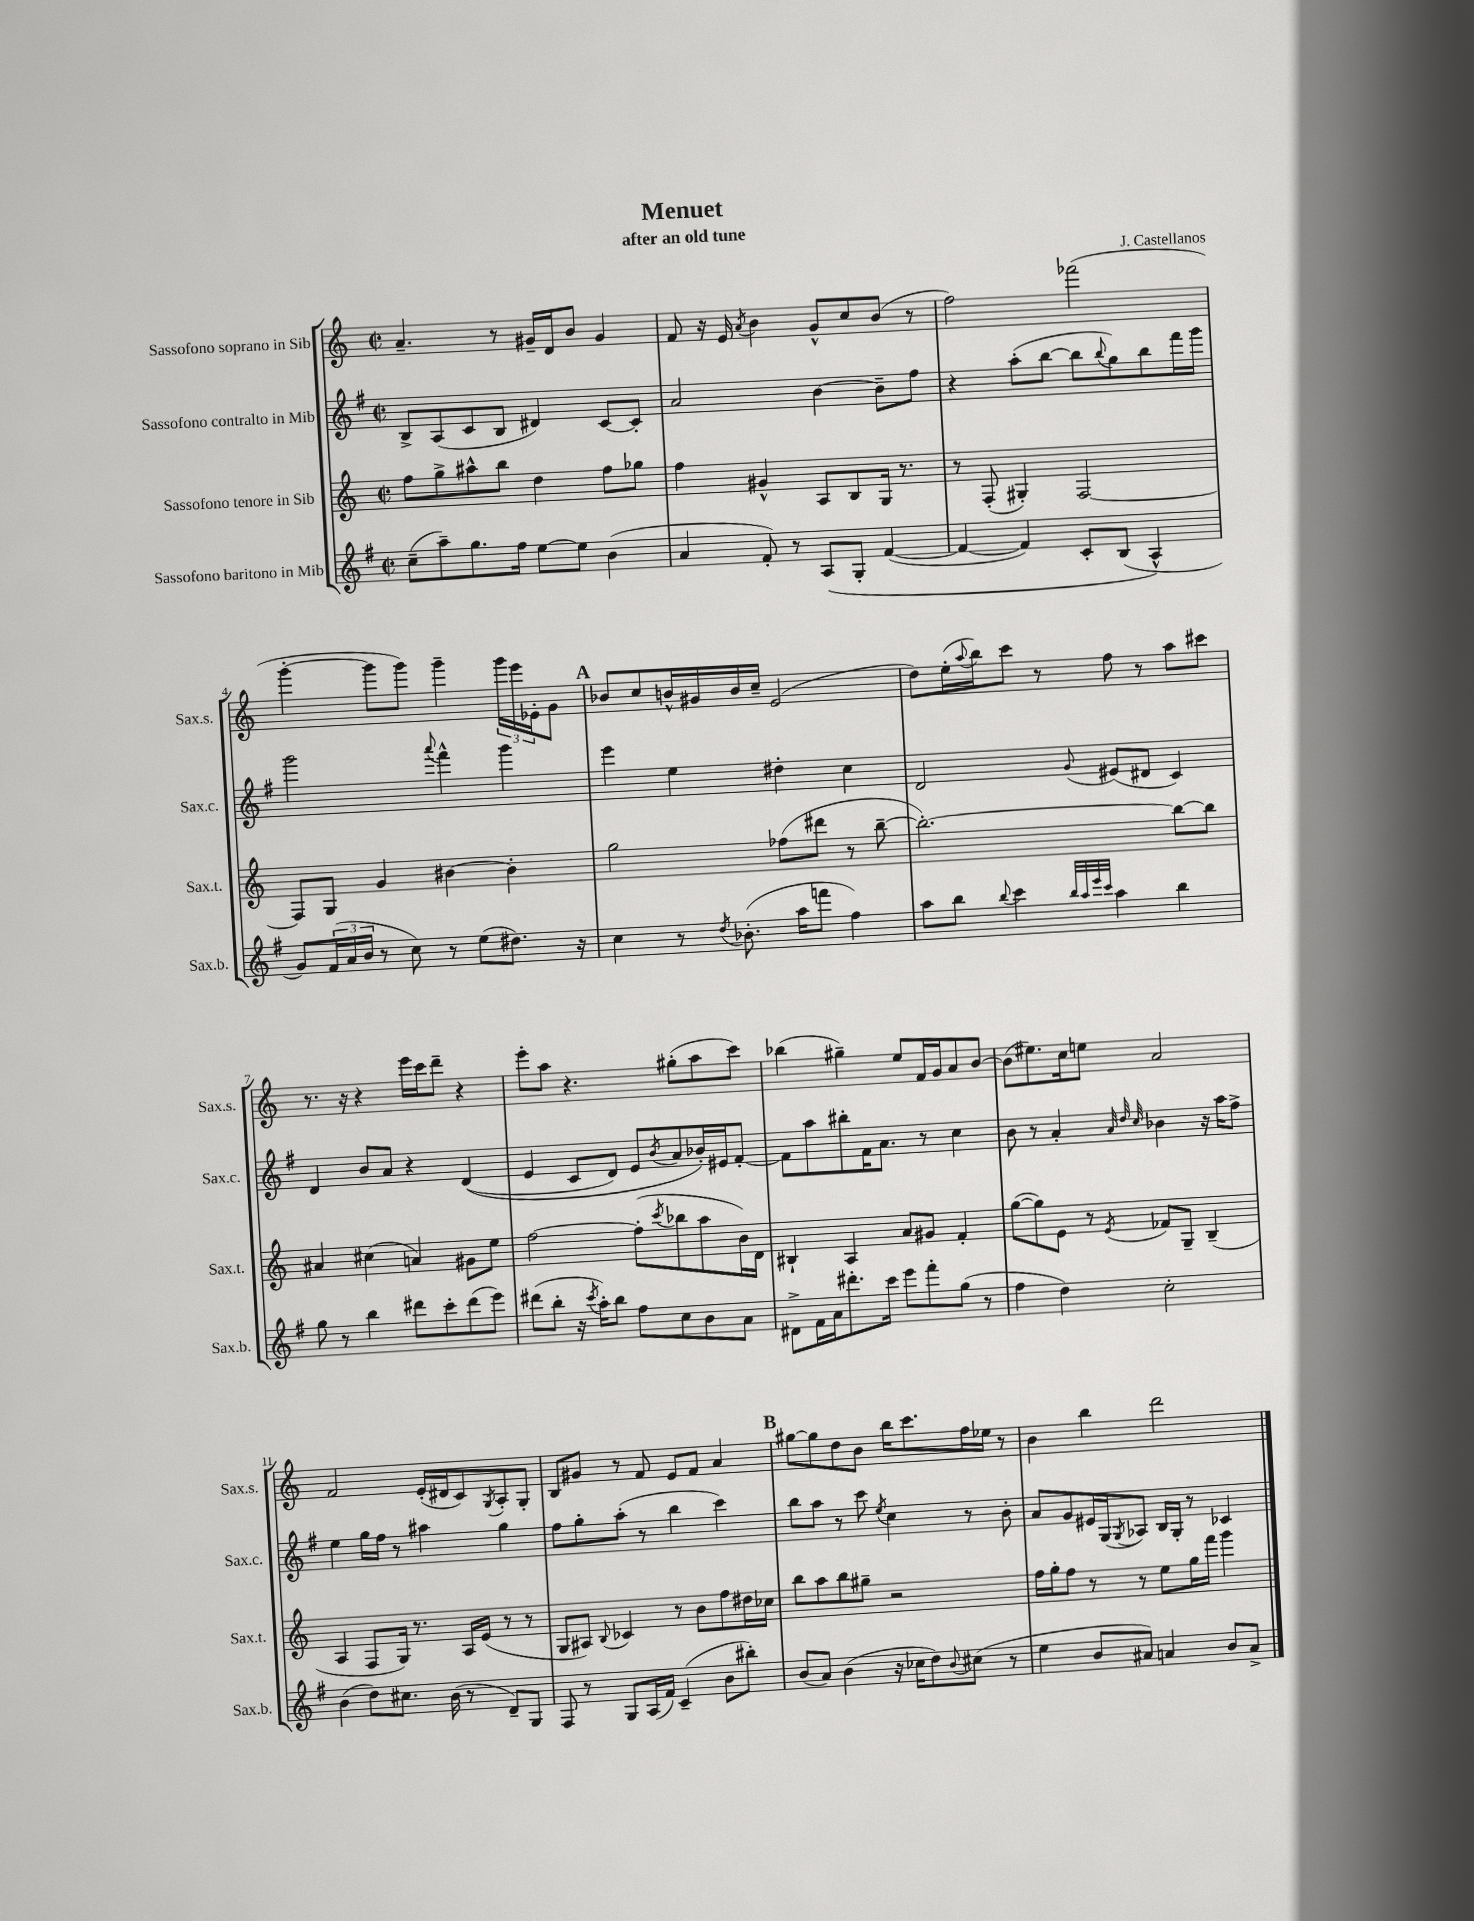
\header { title = "Menuet" composer = "J. Castellanos" subtitle = "after an old tune" }
<<
\new StaffGroup <<
\new Staff = "s0" \with { instrumentName = "Sassofono soprano in Sib" shortInstrumentName = "Sax.s." } {
    \clef treble \key c \major \defaultTimeSignature \time 2/2
    a'4.-- r8 gis'16-- d'16 b'8 gis'4 |
    f'8 r16 e'16 \acciaccatura { a'8 } b'4 g'8-^ c''8 b'8( r8 |
    f''2) fes'''2( |
    g'''4~-. g'''8 g'''8) g'''4-- \tuplet 3/2 { g'''16 e'''16 ees'16-. } g'8 |
    \mark \markup { \bold "A" } bes'8 c''8 b'16-^ gis'16 b'16 c''16-- e'2( |
    d''8) e''16-.( \appoggiatura { a''8 } b''16) c'''8 r8 f''8 r8 a''8 cis'''8 |
    r8. r16 r4 e'''16 c'''16 d'''8-- r4 |
    e'''8-. a''8 r4. gis''8-.( a''8 c'''8) |
    bes''4( gis''4--) e''8 f'16 g'16 a'8 b'8~ |
    b'8( eis''8.) c''16 e''8 a'2 |
    f'2 e'16-.( dis'16 c'8) \acciaccatura { g8 } a8-. g8-. |
    b8 gis'8 r8 f'8 e'8 f'8 a'4 |
    \mark \markup { \bold "B" } gis''8~ gis''8 d''8 b'8 b''16 c'''8. f''16 ees''16 r8 |
    b'4 b''4 d'''2 \bar "|." |
}
\new Staff = "s1" \with { instrumentName = "Sassofono contralto in Mib" shortInstrumentName = "Sax.c." } {
    \clef treble \key g \major \defaultTimeSignature \time 2/2
    b8-> a8( c'8 b8 dis'4) c'8~ c'8-. |
    a'2 b'4~ b'8-- fis''8 |
    r4 a''8-.( b''8~ b''8 \appoggiatura { b''8 } g''8) b''8 fis'''16 g'''16 |
    g'''2 \appoggiatura { a'''8 } fis'''4-^ g'''4 |
    \mark \markup { \bold "A" } e'''4 e''4 dis''4-. c''4 |
    d'2 \appoggiatura { g'8 } eis'8( dis'8 c'4) |
    d'4 b'8 a'8 r4 d'4(\( |
    e'4 c'8 d'8) e'8 \acciaccatura { b'8 } a'8 bes'16-.\) eis'16 fis'8~-. |
    fis'8 a''8 bis''8-. fis'16 a'8. r8 c''4 |
    b'8 r8 a'4-. \grace { a'32 d''32 c''32 } bes'4 r16 a''16 fis''8-> |
    e''4 g''16 fis''16 r8 ais''4 g''4 |
    fis''8 g''8-. a''8-.( r8 b''4 c'''4) |
    \mark \markup { \bold "B" } b''8 a''8 r8 c'''8 \acciaccatura { e''8 } c''4 r8 b'8-. |
    a'8 g'8 eis'16 g16( \acciaccatura { g8 } aes8) b16 g16-. r8 ces'4 \bar "|." |
}
\new Staff = "s2" \with { instrumentName = "Sassofono tenore in Sib" shortInstrumentName = "Sax.t." } {
    \clef treble \key c \major \defaultTimeSignature \time 2/2
    f''8 g''8-> ais''8-^ b''8 d''4 f''8 ges''8 |
    f''4 gis'4-^ a8 b8 g16 r8. |
    r8 f8-.( gis4-.) f2~ |
    f8 g8 g'4 bis'4~ bis'4-. |
    \mark \markup { \bold "A" } g''2 fes''8( dis'''8 r8 b''8~-- |
    b''2.~-.) b''8~ b''8 |
    ais'4 cis''4( a'4) gis'8 e''8 |
    f''2~ f''8-.( \acciaccatura { c'''8 } bes''8 a''8 b'16) d'16 |
    bis4-! a4 a'8 gis'8 f'4-. |
    g''8~( g''8) e'8 r8 \acciaccatura { e'8 } fes'8 g8-- b4--( |
    a4 f8 g16) r8. a16 e'16( r8 r8 |
    g8 ais8) \appoggiatura { b8 } ces'4 r8 b'8 f''8 dis''16 ces''16 |
    \mark \markup { \bold "B" } b''8 a''8 b''8 gis''8-- r2 |
    f''16 g''16-. f''8 r8 r8 e''8 g''16 f'''16 g'''4 \bar "|." |
}
\new Staff = "s3" \with { instrumentName = "Sassofono baritono in Mib" shortInstrumentName = "Sax.b." } {
    \clef treble \key g \major \defaultTimeSignature \time 2/2
    c''8--( a''8--) g''8. fis''16 e''8~ e''8 b'4( |
    a'4 fis'8-.) r8 a8\( g8-. fis'4~( |
    fis'4~ fis'4) c'8-. b8( a4-^\) |
    g'8) \tuplet 3/2 { fis'16( a'16 b'16 } r8 c''8) r8 e''8( dis''8.) r16 |
    \mark \markup { \bold "A" } c''4 r8 \acciaccatura { d''8 } bes'8.-.( a''16 f'''8 fis''4) |
    a''8 b''8 \appoggiatura { b''8 } c'''4 \grace { b''32 a''32 e'''32 c'''32 } a''4 b''4 |
    g''8 r8 b''4 dis'''8 c'''8-. dis'''8( e'''8) |
    dis'''8( b''8-. r16 \acciaccatura { c'''8 } a''16-.) b''8 fis''8 c''8 b'8 a'8 |
    dis'8-> fis'16 a'16 dis'''8.-. c'''16 e'''8 fis'''8-. g''8( r8 |
    fis''4 d''4) c''2-. |
    b'4( d''8) cis''8. b'16( r8 d'8--) g8 |
    fis8 r8 g8 a16( fis'16) c'4--( b'8 bis''8-.) |
    \mark \markup { \bold "B" } b'8( a'8) b'4( r16 ces''16 d''8) \appoggiatura { b'8 } cis''8( r8 |
    e''4 b'8 ais'8) a'4 b'8 a'8-> \bar "|." |
}
>>
>>
